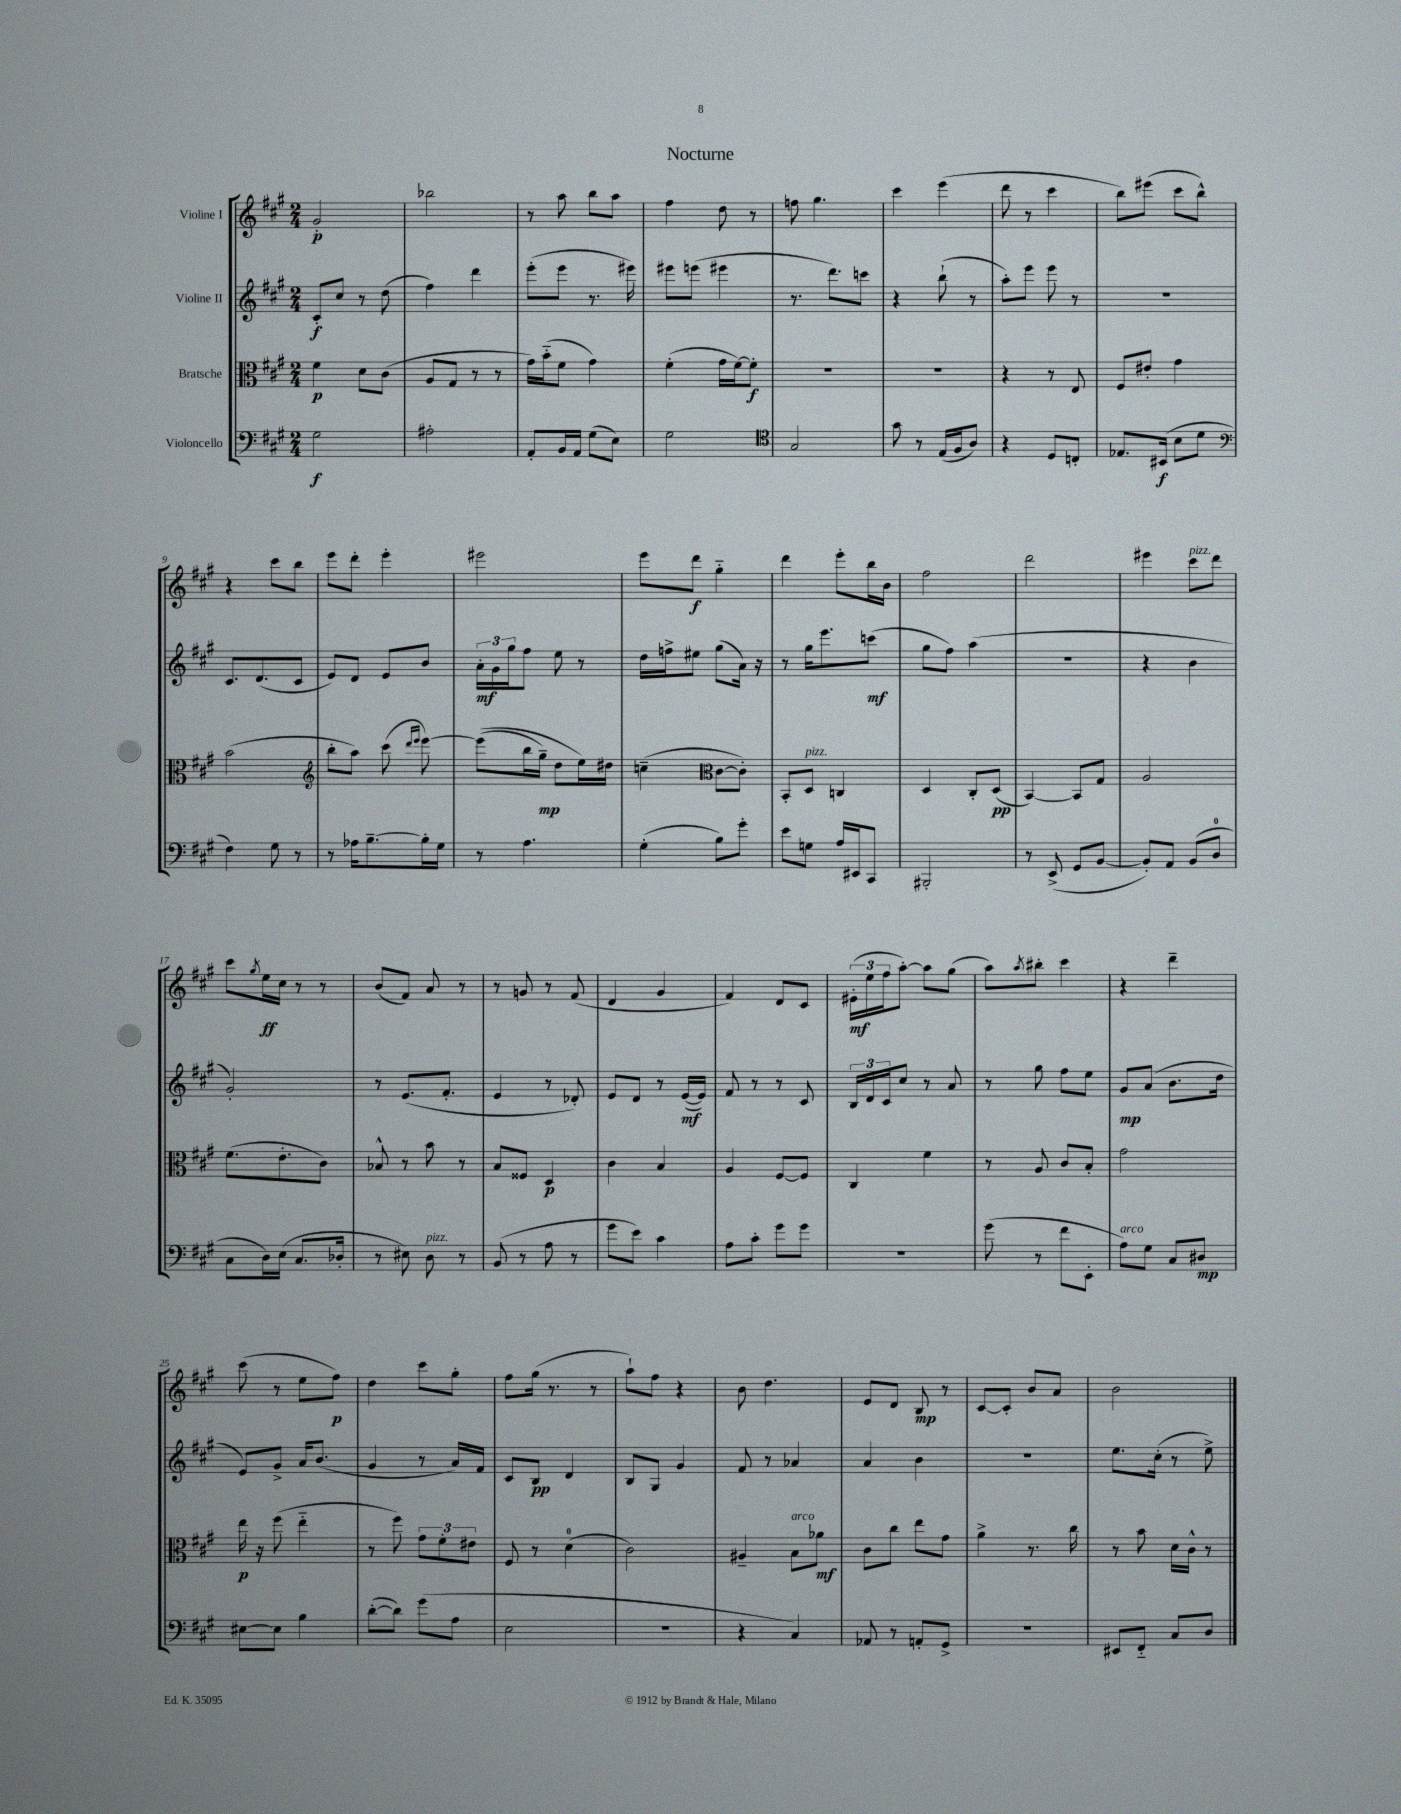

**kern	**kern	**kern	**kern
*staff4	*staff3	*staff2	*staff1
*clefF4	*clefC3	*clefG2	*clefG2
*k[f#c#g#]	*k[f#c#g#]	*k[f#c#g#]	*k[f#c#g#]
*M2/4	*M2/4	*M2/4	*M2/4
2G#	4f#	8c#'	2g#'
.	.	8cc#	.
.	8d	8r	.
.	(8c#	(8dd	.
=	=	=	=
2A#'	8A	4ff#)	2bb-
.	8G#	.	.
.	8r	4ddd	.
.	8r	.	.
=	=	=	=
8AA'	16g#)	(8eee'	8r
.	(16b'~	.	.
16BB	8f#	8eee	8aa
16AA	.	.	.
(8G#	4g#)	8.r	8bb
8E)	.	.	8aa
.	.	16eee#)	.
=	=	=	=
2G#	(4f#'	8eee#	4ff#
.	.	(8eee	.
.	16g#	4eee#	8dd
.	[16f#)	.	.
.	8f#']	.	8r
=	=	=	=
*clefC4	*	*	*
2G#	2r	8.r	8ff
.	.	.	4.gg#
.	.	8.ddd)	.
.	.	8ccc	.
=	=	=	=
8g#	2r	4r	4ccc#
8r	.	.	.
(16E	.	(8bb`	(4eee
16F#	.	.	.
8A)	.	8r	.
=	=	=	=
4r	4r	8aa')	8ddd
.	.	8eee	8r
8D	8r	8eee	4ccc#
8C'	8E	8r	.
=	=	=	=
8.E-	8F#	2r	8bb)
.	8e#'	.	(8eee#
(16BB#	.	.	.
8B	4g#	.	8ccc#
8d	.	.	8bb^^)
=	=	=	=
*clefF4	*	*	*
4F#)	(2b	8.c#	4r
.	.	(8.d	.
8G#	.	.	8ccc#
8r	.	8c#	8bb
=	=	=	=
*	*clefG2	*	*
8r	8bb'	8e)	8eee
16A-	8aa)	8d	8ddd'
[8.B~	.	.	.
.	(8ccc#	8e	4eee'
.	16qqddd	.	.
.	16qqeee	.	.
16B']	[8eee)	8b	.
16G#	.	.	.
=	=	=	=
8r	&((8eee]	24a'	2eee#
.	.	24g#	.
.	.	24gg#	.
4.A	16bb	8ff#	.
.	16gg#~)	.	.
.	8dd	8ee	.
.	16ee&)	8r	.
.	16dd#	.	.
=	=	=	=
(4G#'	(4cc~	16dd	8eee
.	.	16ff^	.
.	.	8ee#	8ddd
*	*clefC3	*	*
8B)	[8c#	(8gg#	4gg#'~
8g#'	8c#'])	16a)	.
.	.	16r	.
=	=	=	=
8e	8BB'	8r	4ddd
8G	8D	16gg#	.
.	.	8.eee	.
16A	4C	.	8eee'
16EE#	.	.	.
8CC#	.	(8ccc	16bb
.	.	.	16b
=	=	=	=
2BBB#'	4D	8gg#	2ff#
.	.	8ff#)	.
.	8C#'	(4aa	.
.	(8D	.	.
=	=	=	=
8r	[4BB)	2r	2ddd
(8EE^	.	.	.
8GG#	8BB]	.	.
[8BB	8G#	.	.
=	=	=	=
8BB'])	2A	4r	4eee#
8AA	.	.	.
(8BB	.	4b	8ccc#
8D	.	.	8ddd
=	=	=	=
8C#	(8.f#	2g#')	8ccc#
.	.	.	8qgg#
16D)	.	.	16ee
(16E	8.e'	.	16cc#
8.C#	.	.	8r
.	8c#)	.	8r
16D-'	.	.	.
=	=	=	=
8r	8B-^^	8r	(8b
8E#)	8r	(8.e	8f#)
8D	8b	.	8a
.	.	8.f#'	.
8r	8r	.	8r
=	=	=	=
(8BB	8B	4e	8r
8r	8F##	.	8g
8A	4D	8r	8r
8r	.	8d-')	(8f#
=	=	=	=
8g#	4c#	8e	4d
8e)	.	8d	.
4c#	4B	8r	4g#
.	.	([16e	.
.	.	16e])	.
=	=	=	=
8A	4A	8f#	4f#)
8c#'	.	8r	.
8g#	[8F#	8r	8d
8g#	8F#]	8c#	8c#
=	=	=	=
2r	4C#	24B	(24e#'
.	.	24d	24ee
.	.	24c#	24ff#
.	.	8cc#	[8aa')
.	4f#	8r	8aa]
.	.	8a	(8gg#
=	=	=	=
(8g#	8r	8r	8aa)
.	.	.	8qaa
8r	8A	8gg#	8bb#'
8f#	8c#	8ff#	4ccc#
8EE'	8B'	8ee	.
=	=	=	=
8A)	2g#	8g#	4r
8G#	.	(8a	.
8C#	.	8.b	4ddd~
8D#	.	.	.
.	.	16dd	.
=	=	=	=
[8E#	16ee	8e)	(8ccc#
.	16r	.	.
8E#]	(8ff#	8g#^	8r
4B	4ee'~	16a	8ee
.	.	(8.b	.
.	.	.	8ff#)
=	=	=	=
([8d'	8r	4g#	4dd
8d])	8ff#)	.	.
(8g#	12g#	8r	8ccc#
.	12f#'	.	.
8A	.	16a)	8gg#'
.	12e#	.	.
.	.	16f#	.
=	=	=	=
2E	8F#	8c#	8ff#
.	8r	8B	(16gg#
.	.	.	8.r
.	(4d	4d	.
.	.	.	8r
=	=	=	=
2r	2c#)	8B	8aa`)
.	.	8G#	8ff#
.	.	4g#	4r
=	=	=	=
4r	4A#~	8f#	8b
.	.	8r	4.dd
4C#)	8B	4a-	.
.	8a-	.	.
=	=	=	=
8AA-	8c#	4a	8e
8r	8cc#	.	8d
8AA'	8ee	4b	8B
8GG#^	8g#	.	8r
=	=	=	=
2r	4a^	2r	[8c#
.	.	.	8c#']
.	8.r	.	8b
.	.	.	8a
.	16cc#	.	.
=	=	=	=
8EE#	8r	8.ee	2b
8FF#'~	8b	.	.
.	.	(16cc#'	.
8C#	16d	8r	.
.	16c#^^	.	.
8D	8r	8ee^)	.
==	==	==	==
*-	*-	*-	*-
